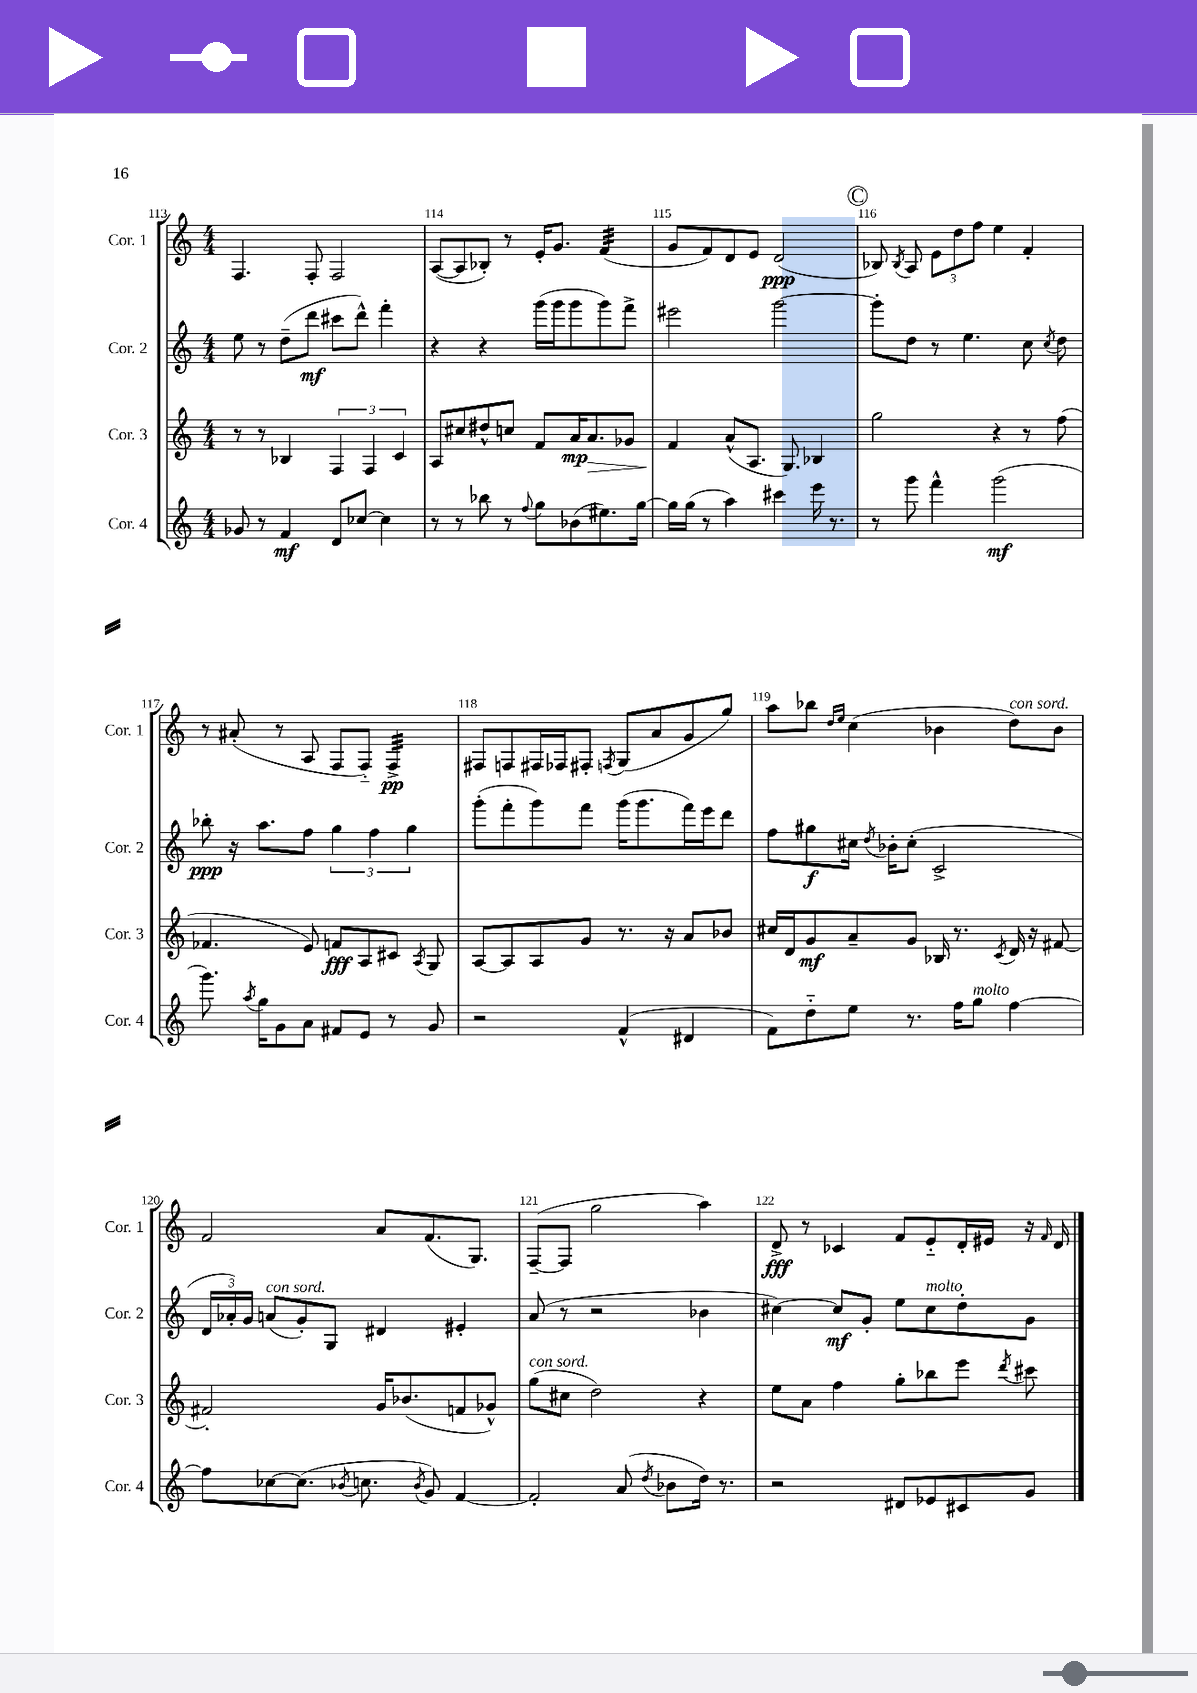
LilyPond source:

<<
\new StaffGroup <<
\new Staff = "s0" \with { instrumentName = "Cor. 1" shortInstrumentName = "Cor. 1" } {
    \clef treble \key c \major \numericTimeSignature \time 4/4
    \autoBeamOff f4. f8-. f2 |
    a8[~( a8 bes8]-.) r8 e'16[-. g'8.] f'4:32( |
    g'8[ f'8) d'8 e'8] d'2\ppp( |
    \mark \markup { \circle "C" } bes8) \acciaccatura { bes8 } a8 \tuplet 3/2 { e'8[ d''8 f''8] } e''4 f'4-. |
    r8 ais'8-.( r8 a8 f8[ f8]-_) f4:32->\pp |
    fis8[ f8 fis16 fes16 fis8]-. \acciaccatura { f8 } g8[( a'8 g'8 g''8]) |
    a''8[ bes''8] \grace { d''16[ e''16] } c''4( bes'4 d''8[^\markup { \italic "con sord." }) bes'8] |
    f'2 a'8[ f'8.( g8.]) |
    f8[~--( f8] g''2 a''4) |
    d'8->\fff r8 ces'4 f'8[ e'8-_ d'16-. eis'16] r16 \grace { f'16 } d'16 \bar "|." |
}
\new Staff = "s1" \with { instrumentName = "Cor. 2" shortInstrumentName = "Cor. 2" } {
    \clef treble \key c \major \numericTimeSignature \time 4/4
    \autoBeamOff e''8 r8 d''8[--( d'''8]\mf cis'''8[ d'''8]-^) f'''4-. |
    r4 r4 g'''16[( g'''16 g'''8 g'''8) f'''8]-> |
    eis'''2 g'''2~ |
    \mark \markup { \circle "C" } g'''8[-. d''8] r8 e''4. c''8 \acciaccatura { c''8 } d''8 |
    bes''8-.\ppp r16 a''8.[ f''8] \tuplet 3/2 { g''4 f''4 g''4 } |
    g'''8[-.( f'''8-. g'''8) f'''8] g'''16[( g'''8. f'''16) e'''16 d'''8] |
    f''8[ gis''8\f cis''16] \acciaccatura { d''8 } bes'16[-. cis''8]-.( c'2-> |
    \tuplet 3/2 { d'16[ aes'16-.) g'16] } a'8[^\markup { \italic "con sord." }( g'8-.) g8] dis'4 eis'4-. |
    a'8( r8 r2 bes'4 |
    cis''4~) cis''8[\mf g'8]-. e''8[ cis''8^\markup { \italic "molto" } d''8-. g'8] \bar "|." |
}
\new Staff = "s2" \with { instrumentName = "Cor. 3" shortInstrumentName = "Cor. 3" } {
    \clef treble \key c \major \numericTimeSignature \time 4/4
    \autoBeamOff r8 r8 bes4 \tuplet 3/2 { f4 f4 c'4 } |
    a8[ cis''8 dis''8-^ c''8] f'8[ a'16\mp a'8.\> ges'8] |
    f'4\! a'8[-^( a8.] g8.) bes4 |
    \mark \markup { \circle "C" } g''2 r4 r8 f''8( |
    fes'4. e'8) f'8[\fff a8 cis'8] \acciaccatura { a8 } g8 |
    a8[~ a8 a8 g'8] r8. r16 a'8[ bes'8] |
    cis''16[ d'16 g'8\mf a'8-- g'8] bes16 r8. \acciaccatura { c'8 } d'16 r16 fis'8~ |
    fis'2-. g'16[ bes'8.( f'8 ges'8]-^) |
    g''8[^\markup { \italic "con sord." }( cis''8] d''2) r4 |
    e''8[ a'8] f''4 g''8[-. bes''8 e'''8] \acciaccatura { d'''8 } cis'''8 \bar "|." |
}
\new Staff = "s3" \with { instrumentName = "Cor. 4" shortInstrumentName = "Cor. 4" } {
    \clef treble \key c \major \numericTimeSignature \time 4/4
    \autoBeamOff ges'8 r8 f'4\mf d'8[ ces''8]~ ces''4 |
    r8 r8 bes''8 r8 \appoggiatura { f''8 } g''8[ bes'8( eis''8.) g''16]~ |
    g''16[ g''16]( r8 a''4) cis'''4 e'''16 r8. |
    \mark \markup { \circle "C" } r8 g'''8 f'''4-^ g'''2\mf( |
    g'''8.) \acciaccatura { a''8 } g''16[ g'8 a'8] fis'8[ e'8] r8 g'8 |
    r2 f'4-^( dis'4 |
    f'8[) d''8-_ e''8] r8. f''16[ g''8]^\markup { \italic "molto" } f''4~ |
    f''8[ ces''8~ ces''8.]( \acciaccatura { bes'8 } c''8. \acciaccatura { bes'8 } g'8) f'4~ |
    f'2-. a'8( \acciaccatura { d''8 } bes'8[ d''16]) r8. |
    r2 dis'8[ ees'8 cis'8 g'8] \bar "|." |
}
>>
>>
\layout { \context { \Score currentBarNumber = #113 \override BarNumber.break-visibility = ##(#f #t #t) barNumberVisibility = #all-bar-numbers-visible } }
